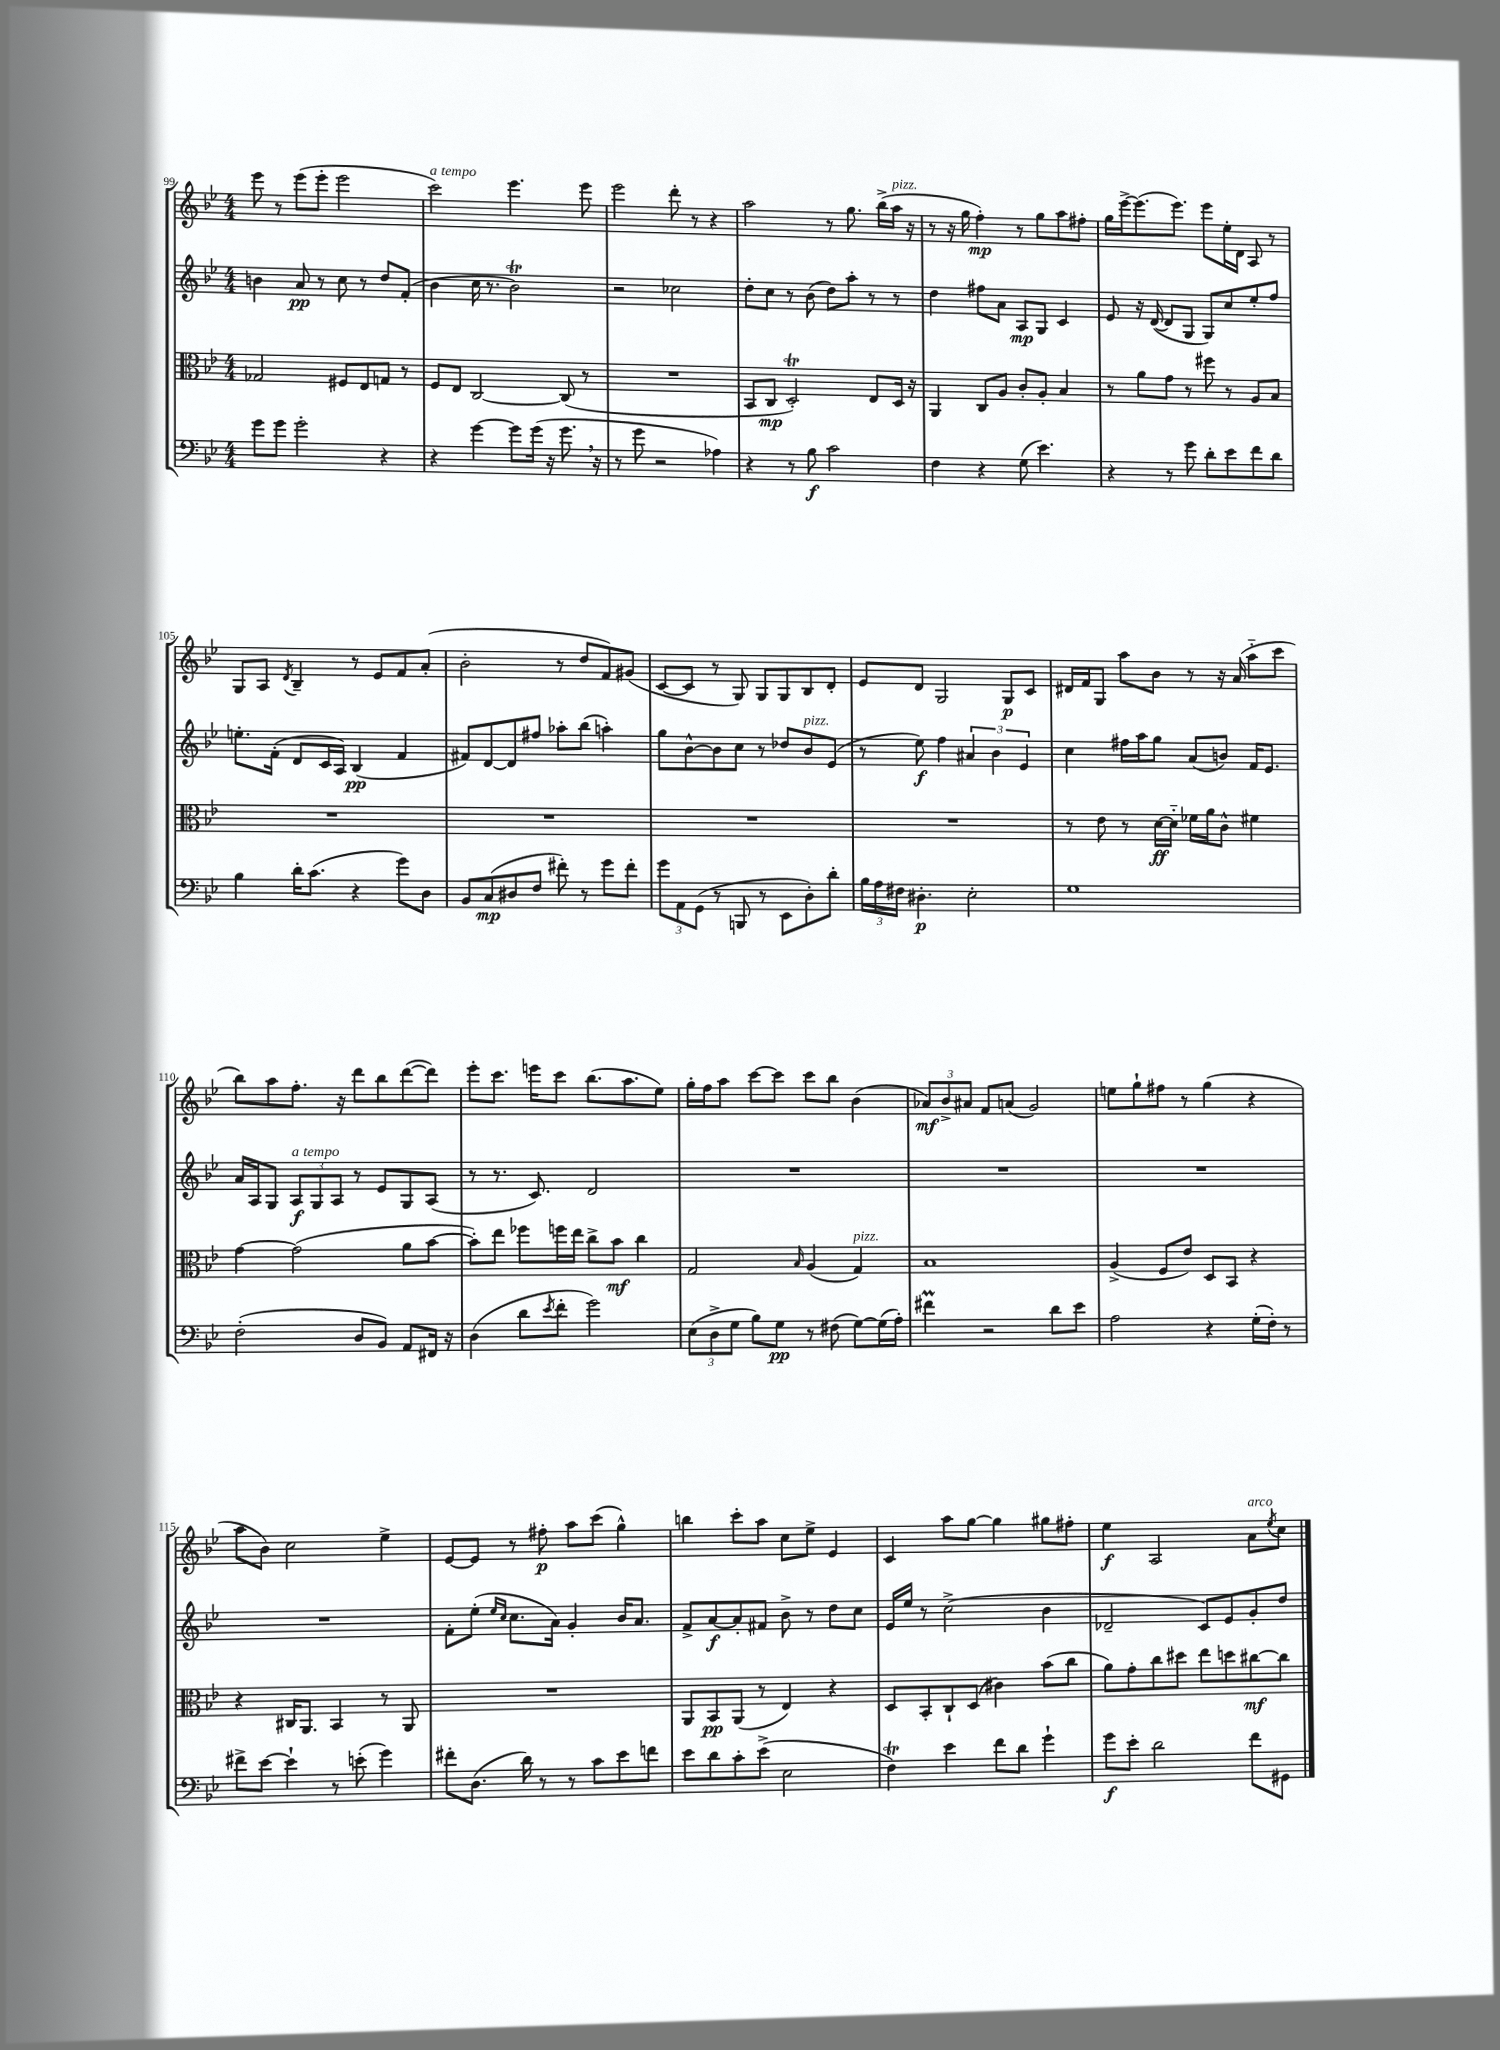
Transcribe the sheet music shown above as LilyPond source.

<<
\new StaffGroup <<
\new Staff = "s0" {
    \clef treble \key bes \major \numericTimeSignature \time 4/4
    ees'''8 r8 ees'''8( ees'''8-. ees'''2 |
    c'''2^\markup { \italic "a tempo" }) ees'''4. ees'''8 |
    ees'''2 d'''8-. r8 r4 |
    a''2 r8 g''8. bes''16->( a''16^\markup { \italic "pizz." } r16 |
    r8 r16 g''16 f''4-.\mp) r8 g''8 a''8 fis''8-. |
    g''16 ees'''16~-> ees'''8.( ees'''8.) ees'''8 ees''16-. d'16 a8 r8 |
    g8 a8 \acciaccatura { d'8 } bes4-- r8 ees'8 f'8 a'8-.( |
    bes'2-. r8 d''8 f'8) gis'8( |
    c'8~ c'8 r8 g8) g8 g8 bes8 d'8-. |
    ees'8 d'8 g2 g8\p c'8 |
    dis'16 f'16 g8 a''8 bes'8 r8 r16 a'16( a''8-_ c'''8 |
    bes''8) a''8 f''8.-. r16 d'''8 bes''8 d'''8~( d'''8) |
    ees'''8-. c'''8. e'''16 c'''8 bes''8.( a''8. ees''8) |
    g''16-. f''16 a''8 c'''8~ c'''8 c'''8 bes''8 bes'4( |
    \tuplet 3/2 { aes'8\mf) bes'8-> ais'8 } f'8 a'8( g'2) |
    e''8 g''8-! fis''8 r8 g''4( r4 |
    a''8 bes'8) c''2 ees''4-> |
    ees'8~ ees'8 r8 fis''8-.\p a''8 c'''8( g''4-^) |
    b''4 c'''8-. a''8 c''8 ees''8-> ees'4 |
    c'4 a''8 g''8~ g''4 gis''8 fis''8-. |
    ees''4\f a2 a'8^\markup { \italic "arco" } \acciaccatura { ees''8 } c''8 \bar "|." |
}
\new Staff = "s1" {
    \clef treble \key bes \major \numericTimeSignature \time 4/4
    b'4 a'8\pp r8 c''8 r8 d''8 f'8-.( |
    bes'4 c''16 r8. bes'2\trill) |
    r2 ces''2 |
    d''8-. c''8 r8 bes'8( d''8) a''8-. r8 r8 |
    d''4 fis''8 a'8 a8\mp g8 c'4 |
    ees'8 r16 d'16~( d'8 g8 g8) c''8 ees''8-. f''8 |
    e''8.-. f'16-.( d'8 c'16 a16) bes4\pp( f'4 |
    fis'8) d'8~ d'8 fis''8 aes''8-. bes''8( a''4-.) |
    g''8 bes'8~-^ bes'8 c''8 r8 des''8 bes'8^\markup { \italic "pizz." } ees'8( |
    r8 ees''8\f) f''4 \tuplet 3/2 { ais'4 bes'4 ees'4 } |
    c''4 fis''16 a''16 g''8 a'8( b'8) f'16 ees'8. |
    a'16 a16 g8 \tuplet 3/2 { a8\f^\markup { \italic "a tempo" } g8 a8 } r8 ees'8 g8 a8( |
    r8 r8. c'8.) d'2 |
    R1 |
    R1 |
    R1 |
    R1 |
    f'8-. ees''8-.( \grace { ees''16 c''16 } c''8. a'16) g'4-. bes'16 a'8. |
    f'8-> a'8~\f a'8-. fis'8 bes'8-> r8 d''8 c''8 |
    ees'16 ees''16 r8 c''2->( bes'4 |
    des'2-- c'8) ees'8 g'8-. d''8 \bar "|." |
}
\new Staff = "s2" {
    \clef alto \key bes \major \numericTimeSignature \time 4/4
    ges2 fis8 ees8 g8 r8 |
    f8 ees8 c2~ c8( r8 |
    R1 |
    bes,8 c8\mp d2-.\trill) ees8 d16 r16 |
    a,4 c8 a8 c'8-. a8-. bes4 |
    r8 a'8 g'8 r8 fis''8 r8 a8 bes8 |
    R1 |
    R1 |
    R1 |
    R1 |
    r8 ees'8 r8 d'16~\ff d'16-_ fes'16 a'16 c'8-^ fis'4 |
    g'4~ g'2( a'8 bes'8~ |
    bes'8-.) ees''8 fes''8 f''16 ees''16 c''8-> bes'8\mf c''4 |
    g2 \grace { bes16 } a4( g4^\markup { \italic "pizz." }) |
    bes1 |
    a4->( f8 ees'8) d8 bes,8 r4 |
    r4 cis16 a,8. bes,4 r8 a,8 |
    R1 |
    a,8 bes,8\pp a,8( r8 ees4) r4 |
    d8 bes,8-. c8-! d8( cis'4) bes'8( c''8 |
    a'8) g'8-. c''8 dis''8 ees''8 d''8 cis''8~\mf cis''8 \bar "|." |
}
\new Staff = "s3" {
    \clef bass \key bes \major \numericTimeSignature \time 4/4
    g'8 g'8 g'2-. r4 |
    r4 g'4~ g'8 g'16( r16 g'8. \breathe r16 |
    r8 g'8 r2 aes4) |
    r4 r8 bes8\f c'2 |
    f4 r4 g8( ees'4.) |
    r4 r8 g'8 d'8-. ees'8 f'8 d'8 |
    bes4 d'16-. c'8.( r4 g'8) d8 |
    bes,8 c8\mp( dis8 f8 fis'8-.) r8 g'8 fis'8-. |
    \tuplet 3/2 { g'8 a,8 g,8( } r8 b,,8 r8 ees,8 d8-.) d'8-. |
    \tuplet 3/2 { bes16 a16 fis16 } dis4.-.\p ees2-. |
    g1 |
    f2-.( d8 bes,8) a,8 fis,16 r16 |
    d4( d'8 \acciaccatura { ees'8 } f'8-. g'2) |
    \tuplet 3/2 { ees8( d8-> g8 } bes8) g8\pp r8 fis8( g8~) g16( a16-.) |
    fis'4\prall r2 d'8 ees'8 |
    a2 r4 g16-.( f16-.) r8 |
    fis'8-> ees'8~ ees'4-! r8 e'8-.( g'4) |
    fis'8-. d8.( d'16) r8 r8 c'8 ees'8 f'8 |
    ees'8 d'8 c'8-. ees'8->( ees2 |
    f4\trill) ees'4 f'8 d'8 g'4-! |
    g'8\f ees'8-. d'2 f'8 gis,8 \bar "|." |
}
>>
>>
\layout { \context { \Score currentBarNumber = #99 } }
